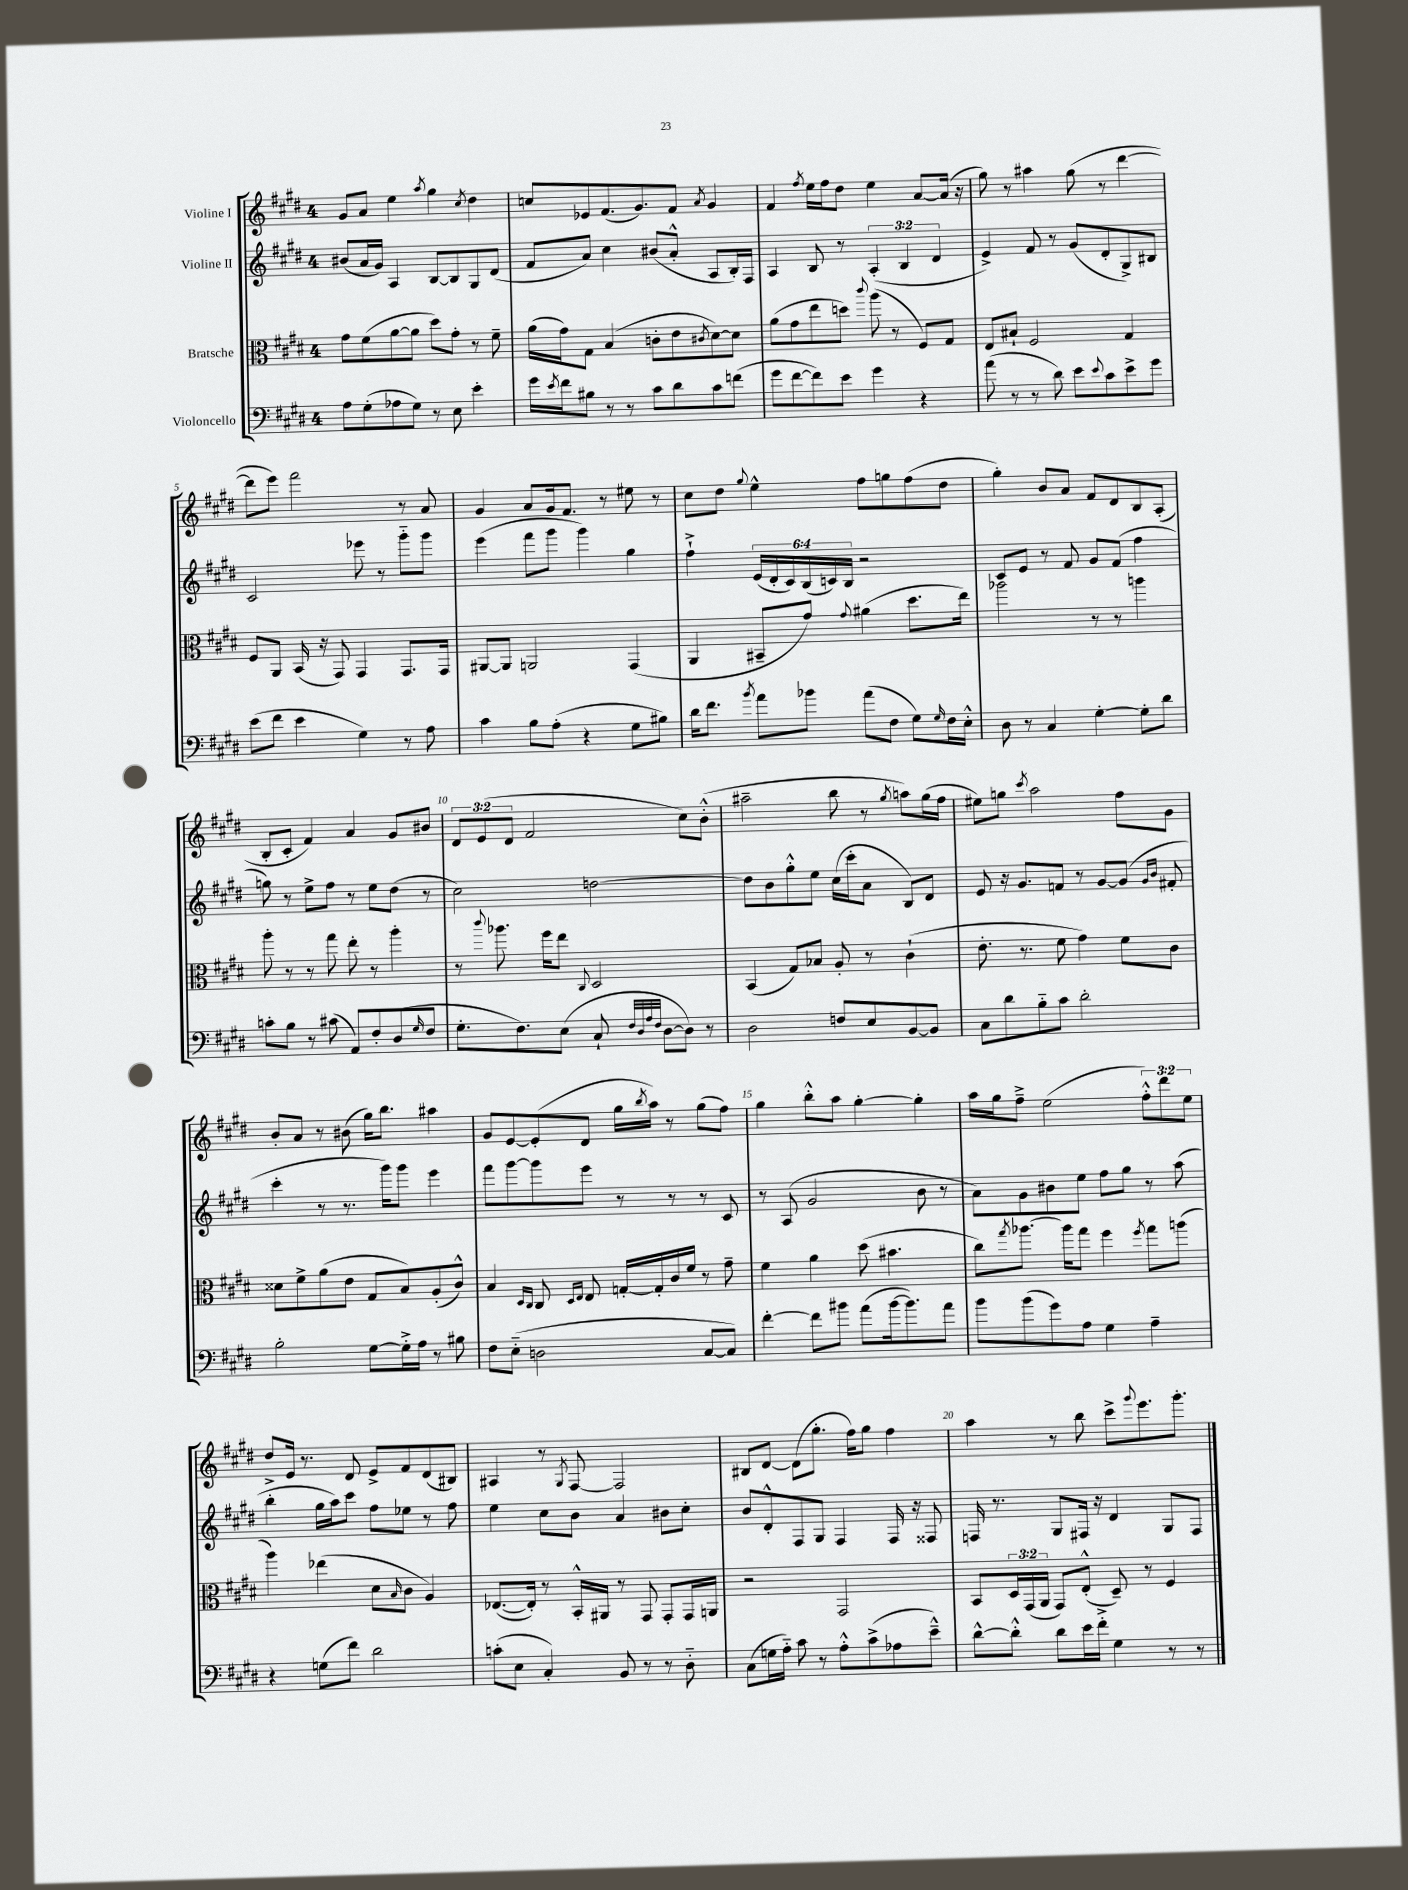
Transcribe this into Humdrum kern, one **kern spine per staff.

**kern	**kern	**kern	**kern
*staff4	*staff3	*staff2	*staff1
*clefF4	*clefC3	*clefG2	*clefG2
*k[f#c#g#d#]	*k[f#c#g#d#]	*k[f#c#g#d#]	*k[f#c#g#d#]
*M4/4	*M4/4	*M4/4	*M4/4
8A	8g#	(8b#	8g#
(8G#'	(8f#	16a	8a
.	.	16g#)	.
8A-	[8a	4A	4ee
8G#)	8a]	.	.
.	.	.	8qaa
8r	8dd#)	[8B	4gg#
8E	8g#'	8B]	.
.	.	.	8qcc#
4e'	8r	8G#	4dd#
.	8f#~	(8d#	.
=	=	=	=
16g#	(16a	8f#	8cc
8qe	.	.	.
16f#	16g#)	.	.
8B#	8G#	8a)	8e-
8r	(4B	4cc#	(8.f#
8r	.	.	.
.	.	.	8.g#)
8c#	8c'	(8b#	.
8d#	8e	8a'^^	8f#
.	8qc#	.	8qa
8c#	[8d#)	8A	4g#
(8f	8d#]	16B')	.
.	.	16F#	.
=	=	=	=
8g#	(8a	4A	4f#
[8f#	8g#	.	.
.	.	.	8qff#
8f#])	8ee	8B	16ee
.	.	.	16ff#
8e	8dd)	8r	8dd#
.	8qqccc#	.	.
4g#	(8aa	(6A'	4ee
.	8r	.	.
.	.	6B	.
4r	8F#)	.	[8a
.	.	6d#	.
.	8G#	.	(16a]
.	.	.	16r
=	=	=	=
(8a	8E	4e^)	8gg#)
8r	8B#`	.	8r
8r	2F#	8f#	4aa#
8d#)	.	8r	.
8e	.	(8g#	(8gg#
8qqe	.	.	.
8c#	.	8d#'	8r
8e^	4G#	8G#^)	[4ddd#
8g#	.	8B#	.
=	=	=	=
(8e	8F#	2c#	8ddd#]
8f#	8AA	.	8eee)
4e	(16BB	.	2fff#
.	16r	.	.
.	8GG#)	.	.
4G#)	4GG#	8eee-	.
.	.	8r	.
8r	8.GG#	8ggg#'~	8r
8A	.	8ggg#	8a
.	16GG#	.	.
=	=	=	=
4c#	[8AA#	(4eee	4g#
.	8AA#]	.	.
8B	2AA	8fff#	8a
(8A'	.	8ggg#	16g#
.	.	.	8.f#
4r	.	4ggg#)	.
.	.	.	8r
8G#	(4GG#	4gg#	8ee#
8B#)	.	.	8r
=	=	=	=
16d#	4AA	4ff#`^	8cc#
8.f#	.	.	.
.	.	.	8dd#
8qb	.	.	8qqgg#
8a	8BB#~	(24e	4ee^^
.	.	24d#'	.
.	.	24c#)	.
8b-	8g#)	(24B	.
.	.	24c)	.
.	.	24B	.
.	8qqg#	.	.
(8a	(4a#	2r	8ff#
8F#	.	.	8gg
8G#)	8.dd#	.	(8ff#
16qqG#	.	.	.
16F#	.	.	8dd#
16E'^^	16ee)	.	.
=	=	=	=
8D#	2aa-	8c#	4gg#')
8r	.	8e	.
4C#	.	8r	8b
.	.	8f#	8a
[4G#'	8r	8g#	8f#
.	8r	(8f#	8d#
8G#']	4aa	4ff#	8B
8d#	.	.	(8A'
=	=	=	=
8c'	8aa'	8gg)	8B'
8B	8r	8r	8c#'
8r	8r	8ee^	4f#)
(8c#	8gg#	8ff#	.
8AA)	8ee'	8r	4a
8F#'	8r	8ee	.
(8D#	4aa'	(8dd#	8g#
16qqG#	.	.	.
8F#	.	8r	8b#
=	=	=	=
8.G#'	8r	2cc#)	12d#
.	.	.	(12e
.	8qqccc#	.	.
.	8.aa-	.	.
.	.	.	12d#
8.F#)	.	.	.
.	.	.	2f#
.	16ff#	.	.
(8E	8ee	.	.
.	8qqC#	.	.
8C#`	2D#	[2dd	.
32qqF#	.	.	.
32qqD#	.	.	.
32qqA	.	.	.
32qqF#	.	.	.
[8D#	.	.	.
8D#])	.	.	8cc#)
8r	.	.	(8b'^^
=	=	=	=
2D#	(4BB	8dd]	2aa#~
.	.	8b	.
.	8G#)	8gg#'^^	.
.	8B-	8ee	.
8F	8A'	(16cc#	8bb
.	.	16ccc#'	.
8E	8r	8a	8r
.	.	.	8qgg#
[8BB	(4c#`	8B)	8aa)
8BB]	.	8d#	(16gg#
.	.	.	16ff#
=	=	=	=
8C#	8.e'	8e	8ee#)
8d#	.	16r	8gg
.	8.r	8.g#	.
.	.	.	8qccc#
8B'~	.	.	2aa
8c#	8f#	8f	.
2d#'	4g#)	8r	.
.	.	[8g#	.
.	8f#	(8g#]	8ff#
.	.	16qqg#	.
.	.	16qqb	.
.	8c#	8f#'	8g#
=	=	=	=
2B'	8d##	4ccc#'	8b'
.	8f#^	.	8a
.	(8a	8r	8r
.	8e	8.r	(8b#
[8G#	8G#	.	16gg#)
.	.	16ggg#)	8.bb
16G#'^]	8B)	8ggg#	.
16A	.	.	.
8r	(8A'	4eee	4aa#
8B#	8c#^^)	.	.
=	=	=	=
8F#	4B	8fff#	8g#
(8E'~	.	[8ggg#	[8e
.	16qqD#	.	.
.	16qqC#	.	.
2D	8C#	8ggg#]	(8e']
.	16qqD#	.	.
.	16qqE	.	.
.	8E	8eee	8d#
.	[16G'	8r	16gg#
.	.	.	8qbb
.	16G']	.	16aa)
.	16c#	8r	8r
.	16f#	.	.
[8C#	8r	8r	(8gg#
8C#])	8g#~	8c#	8ff#)
=	=	=	=
[4f#'	4f#	8r	4gg#
.	.	(8A	.
8f#]	4a	2g#	8bb'^^
8b#	.	.	8aa
(8a	(8dd#	.	[4gg#'
[16b#	4.b#	.	.
8.b#])	.	.	.
.	.	8b	4gg#']
8a	.	8r	.
=	=	=	=
8b	8cc#)	8a)	16aa
.	.	.	16gg#
.	8qgg#	.	.
(8b	[8.aa-	8g#	8ff#~^
8g#)	.	8b#	(2ee
.	16aa-]	.	.
8A	8gg#	8ee	.
4G#	4ff#	8ff#	.
.	.	8gg#	.
.	8qff#	.	.
4A~	8gg#	8r	12ff#'^^)
.	.	.	12ddd#
.	(8aa	(8aa	.
.	.	.	12ee
=	=	=	=
4r	4aa)	4bb'	8dd#^
.	.	.	16e
.	.	.	8.r
(8G	(4ee-	16gg#	.
.	.	16aa)	.
8f#)	.	8ccc#	8d#
2d#	8d#	8ff#	8e^
.	16qqB	.	.
.	8c#	8ee-	8f#
.	4A)	8r	(8d#
.	.	8ff#	8B#)
=	=	=	=
(8c'	([8.E-	4ee	4A#
8E	.	.	.
.	16E-'])	.	.
4C#')	8r	8cc#	8r
.	.	.	8qG#
.	16BB'^^	8b	[8F#
.	16AA#	.	.
8BB	8r	4a	2F#]
8r	8GG#	.	.
8r	8GG#'	8b#	.
8D#'~	16GG#	8cc#'	.
.	16AA	.	.
=	=	=	=
(8C#	2r	8b	8B#
16G	.	8d#'^^	[8d#
16A'~)	.	.	.
8c#	.	8F#	(8d#]
8r	.	8G#	8.gg#'
8A'^^	2GG#	4F#	.
.	.	.	16ff#)
(8c#^	.	.	8gg#
8A-	.	16F#	4ff#
.	.	16r	.
8e~^^)	.	8F##	.
=	=	=	=
[8d#^^	8BB	16F	4aa
.	.	8.r	.
8d#'^^]	24D#	.	.
.	(24GG#	.	.
.	24AA	.	.
8d#	8GG#)	8G#	8r
16e	(8E'^^	16F#	8bb
16f#'^	.	16r	.
4G#	8D#~)	4d#	8ccc#^
.	.	.	8qqggg#
.	8r	.	8.eee
8r	4F#	8G#	.
.	.	.	8.ggg#'
8r	.	8F#	.
==	==	==	==
*-	*-	*-	*-
